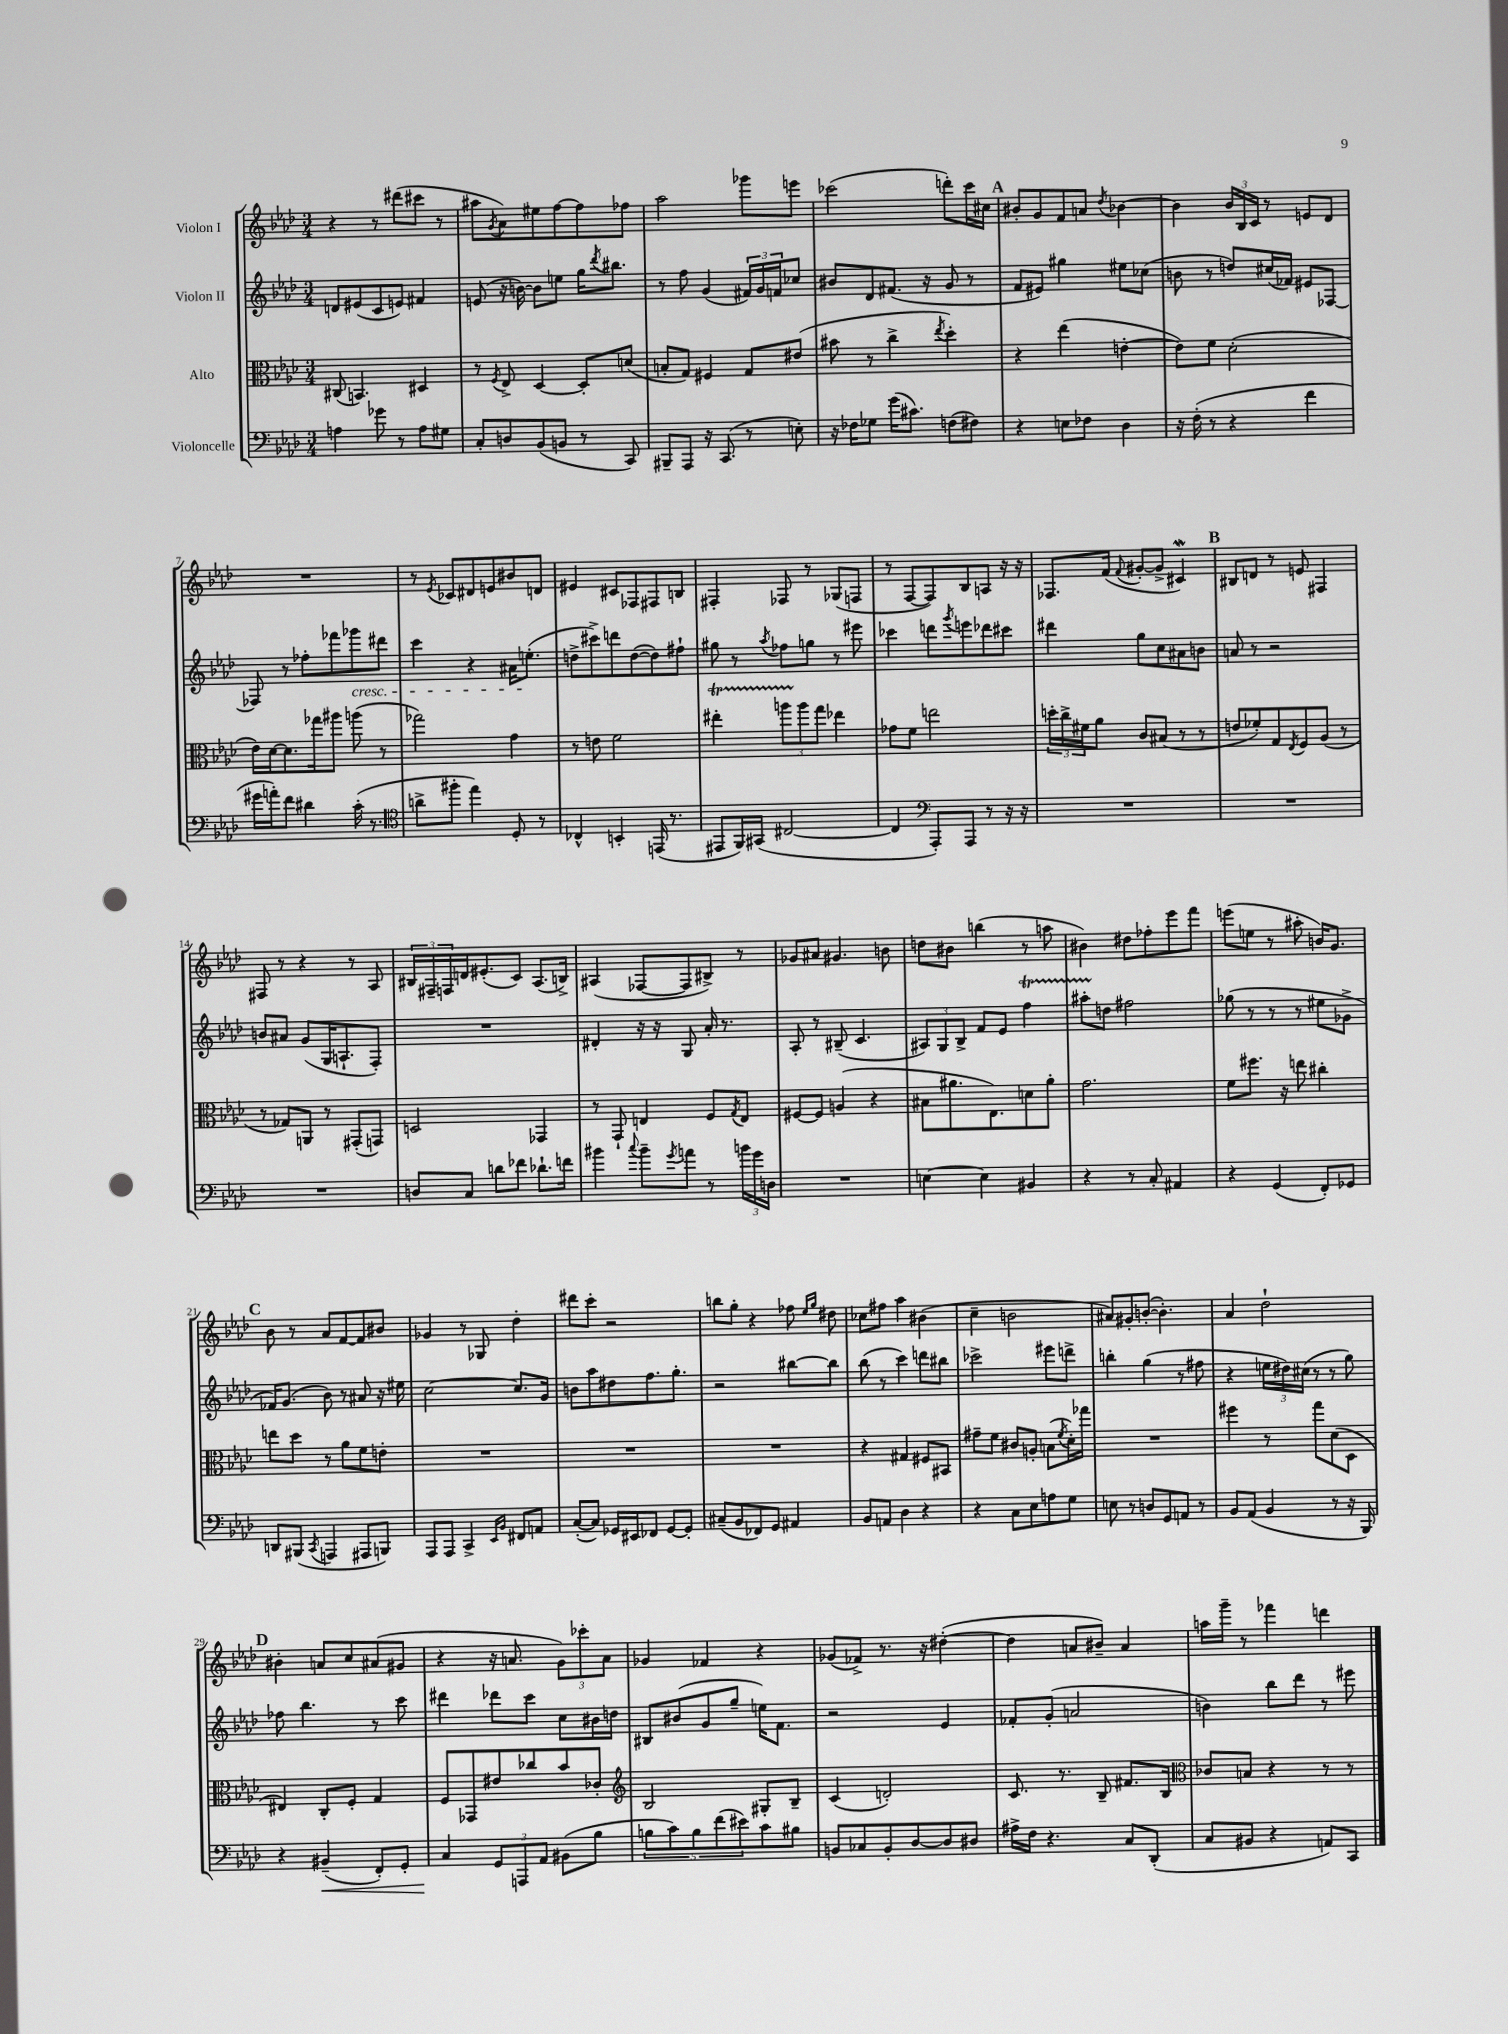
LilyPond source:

<<
\new StaffGroup <<
\new Staff = "s0" \with { instrumentName = "Violon I" } {
    \clef treble \key aes \major \numericTimeSignature \time 3/4
    r4 r8 dis'''8( cis'''8 r8 |
    ais''8 \acciaccatura { g'8 } aes'8) eis''8 f''8~ f''8 fes''8 |
    aes''2 ges'''8 e'''8 |
    ces'''2( d'''8-.) ces'''16 cis''16 |
    \mark \markup { \bold "A" } bis'8-. g'8 f'8 a'8 \acciaccatura { des''8 } bes'4~ |
    bes'4 \tuplet 3/2 { bes'16 bes16 c'16 } r8 e'8 des'8 |
    R2. |
    r8 \acciaccatura { ees'8 } ces'8 dis'8 e'8 bis'8 d'8 |
    eis'4 cis'8 fes8 fis8 b8 |
    fis4-. fes8 r8 ges8( f8 |
    r8 f8~ f8) bes8 a8 r16 r16 |
    fes8. f'16( \appoggiatura { f'8 } gis'8~-. gis'8-> cis'4\mordent) |
    \mark \markup { \bold "B" } bis8 d'8 r8 e'8 fis4 |
    fis8 r8 r4 r8 aes8 |
    \tuplet 3/2 { bis16 fis16-- f16 } d'16 eis'8.-.( c'8) aes8.( b16->) |
    ais4( fes8~ fes8 bis8->) r8 |
    ges'8 ais'8 gis'4. b'8 |
    d''8 bis'8 b''4( r8 a''8 |
    bis'4) dis''8 fes''8-. ees'''8 f'''8 |
    e'''8( e''8 r8 ais''8-. b'16) g'8. |
    \mark \markup { \bold "C" } bes'8 r8 aes'8 f'8~ f'8 bis'8 |
    ges'4 r8 ges8 des''4-. |
    dis'''8 c'''8-. r2 |
    b''8 g''8-. r4 fes''8 \grace { ees''16 g''16 } dis''8 |
    ces''8 fis''8 aes''4 bis'4( |
    c''4-- b'2 |
    ais'8) gis'8-. b'8~-.( b'4.-.) |
    aes'4 des''2-! |
    \mark \markup { \bold "D" } bis'4-. a'8 c''8 ais'8( gis'8 |
    r4 r16 a'8. \tuplet 3/2 { g'8) ces'''8-. a'8 } |
    ges'4 fes'4 r4 |
    ges'8( fes'8->) r8. r16 dis''4~-.( |
    dis''4 a'8 bis'8--) a'4 |
    a''16 g'''16-- r8 fes'''4 d'''4 \bar "|." |
}
\new Staff = "s1" \with { instrumentName = "Violon II" } {
    \clef treble \key aes \major \numericTimeSignature \time 3/4
    d'8 eis'8( c'8 e'8) fis'4 |
    e'8( r16 b'16~) b'8 e''8 g''16 \acciaccatura { des'''8 } bis''8. |
    r8 f''8 g'4( \tuplet 3/2 { fis'16) g'16 f'16 } ces''8 |
    bis'8 des'8 fis'8.( r16 g'8 r8 |
    \mark \markup { \bold "A" } f'8 eis'8) gis''4 eis''8 ces''8( |
    b'8 r8 d''8) cis''16( fes'16) eis'8 fes8~ |
    fes8 r8 fes''8-. fes'''8 ges'''8\cresc dis'''8 |
    c'''4 r4 ais'16 e''8.-.\!( |
    d''8-> cis'''8->) d'''8 d''8~( d''8) fis''8-! |
    gis''8 r8 \acciaccatura { aes''8 } fes''8 g''8 r8 eis'''8 |
    ces'''4 d'''8 \acciaccatura { g'''8 } e'''8 des'''8 cis'''8 |
    dis'''4 g''8 c''8 ais'8 b'8 |
    \mark \markup { \bold "B" } a'8 r8 r2 |
    b'8 ais'8 g'8( g16 a8.-! f8-.) |
    R2. |
    dis'4-. r16 r16 g8 aes'16-. r8. |
    aes8-. r8 bis8--( c'4. |
    \tuplet 3/2 { ais8) g8 bes8-> } f'8 ees'8 f''4\startTrillSpan |
    ais''8-. d''8\stopTrillSpan fis''2 |
    ges''8( r8 r8 r8 eis''8 ges'8-> |
    \mark \markup { \bold "C" } fes'16) g'8.( bes'8) r8 ais'8 r16 eis''16 |
    c''2~ c''8. g'16 |
    b'8 aes''8 dis''8 f''8. g''8.-. |
    r2 bis''8~ bis''8 |
    bes''8( r8 c'''4) d'''8 bis''8 |
    ces'''2-> eis'''8 d'''8-> |
    b''4-. g''4( r8 fis''8 |
    r4 \tuplet 3/2 { e''16 dis''16) cis''16( } r8 r8 g''8) |
    \mark \markup { \bold "D" } fes''8 bes''4. r8 c'''8 |
    dis'''4 des'''8 c'''8 c''8 bis'16 d''16 |
    bis8 bis'8( g'8 g''8-- e''16) f'8. |
    r2 ees'4 |
    fes'8-. g'8-.( a'2 |
    b'4) bes''8 des'''8 r8 eis'''8 \bar "|." |
}
\new Staff = "s2" \with { instrumentName = "Alto" } {
    \clef alto \key aes \major \numericTimeSignature \time 3/4
    cis8( b,4.) dis4 |
    r8 \acciaccatura { f8 } ees8-> des4~ des8-. d'8( |
    b8-. g8) fis4 g8 eis'8( |
    bis'8 r8 c''4-> \acciaccatura { ees''8 } des''4-.) |
    \mark \markup { \bold "A" } r4 ees''4( e'4~-. |
    e'8) f'8 des'2-.( |
    ees'16) des'16~ des'8. ges''16 ais''8 a''8( r8 |
    ges''2) g'4 |
    r8 e'8 f'2 |
    eis''4-.\startTrillSpan \tuplet 3/2 { a''8 a''8\stopTrillSpan g''8 } ees''4 |
    ges'8 f'8 e''2 |
    \tuplet 3/2 { d''16-. c''16-> fis'16 } aes'8 c'8 bis8( r8 r8 |
    \mark \markup { \bold "B" } e'8 fes'8-.) g8 \acciaccatura { ees8 } f8 aes8( r8 |
    r8 ges8) a,8 r8 gis,8-.( g,8) |
    d2 ges,4 |
    r8 g,8-! e4 f8 \acciaccatura { g8 } e8 |
    fis8~ fis8 a4( r4 |
    bis8 ais'8. ees8.) d'8 ais'8-. |
    g'2. |
    f'8 fis''8. r16 e''8 cis''4-. |
    \mark \markup { \bold "C" } e''8 des''8 r8 aes'8 f'8 e'8-. |
    R2. |
    R2. |
    R2. |
    r4 gis4 fis8 bis,8 |
    gis'8-- f'8 cis'8 a8-. b8( \acciaccatura { f'8 } des'16-.) ges''16 |
    R2. |
    fis''4 r8 g''8 des'8( des8 |
    \mark \markup { \bold "D" } eis4) c8-. f8-. g4 |
    f8 ges,8 eis'8 ces''8 bes'8 ces'8-. |
    \clef treble bes2 gis8-. bes8-- |
    c'4( d'2-.) |
    c'8. r8. bes8-- fis'8. bes16 |
    \clef alto ces'8 b8 r4 r8 r8 \bar "|." |
}
\new Staff = "s3" \with { instrumentName = "Violoncelle" } {
    \clef bass \key aes \major \numericTimeSignature \time 3/4
    a4 ges'8 r8 a8 gis8 |
    c8-. d8 bes,8( b,8 r8 c,8) |
    bis,,8-- aes,,8 r16 c,8.( r8 e8-.) |
    r16 fes16 ges8 g'16( cis'8.) f8( fis8) |
    \mark \markup { \bold "A" } r4 e8 fes8 des4 |
    r16 f16-.( r8 r4 f'4 |
    gis'16 a'16-.) f'8 dis'4 c'16-.( r8. |
    \clef tenor a'8-> fis''8-. ees''4) des8-. r8 |
    ces4-^ b,4-. e,16( r8. |
    eis,8 f,16) gis,16( cis2~ |
    cis4 \clef bass aes,,8-.) aes,,8 r8 r16 r16 |
    R2. |
    \mark \markup { \bold "B" } R2. |
    R2. |
    d8 c8 d'8 fes'8 des'8.-! f'16 |
    bis'4 \appoggiatura { c''8 } bis'8-- \acciaccatura { g'8 } a'8 r8 \tuplet 3/2 { b'16 g'16 d16 } |
    R2. |
    e4~ e4 bis,4 |
    r4 r8 c8-. ais,4 |
    r4 g,4( f,8-.) ges,8 |
    \mark \markup { \bold "C" } d,8 bis,,8( \acciaccatura { c,8 } a,,4 ais,,8 b,,8) |
    aes,,8 aes,,8 c,4-> \grace { ees,16 bes,16 } fis,8 a,8 |
    c8~-.( c8) ges,16 eis,16 fes,8 ges,8~ ges,8-. |
    cis8--( bes,8 fes,8) g,8 ais,4 |
    bes,8 a,8 des4 r4 |
    r4 c8 ees8 a8 g8 |
    e8 r8 d8 g,8 a,8 r8 |
    bes,8 aes,8( bes,4 r8 r16 bes,,16) |
    \mark \markup { \bold "D" } r4 bis,4--\<( f,8-.) g,8-. |
    c4\! \tuplet 3/2 { g,8 a,,8 aes,8 } bis,8( bes8 |
    \tuplet 5/4 { b8 c'8) b8 f'8( eis'8) } c'8 bis8 |
    b,8 ces8 b,8-. des8~ des8 dis8 |
    ais16-> f16 r4. c8 des,8-.( |
    c8 bis,8 r4 a,8) c,8 \bar "|." |
}
>>
>>
